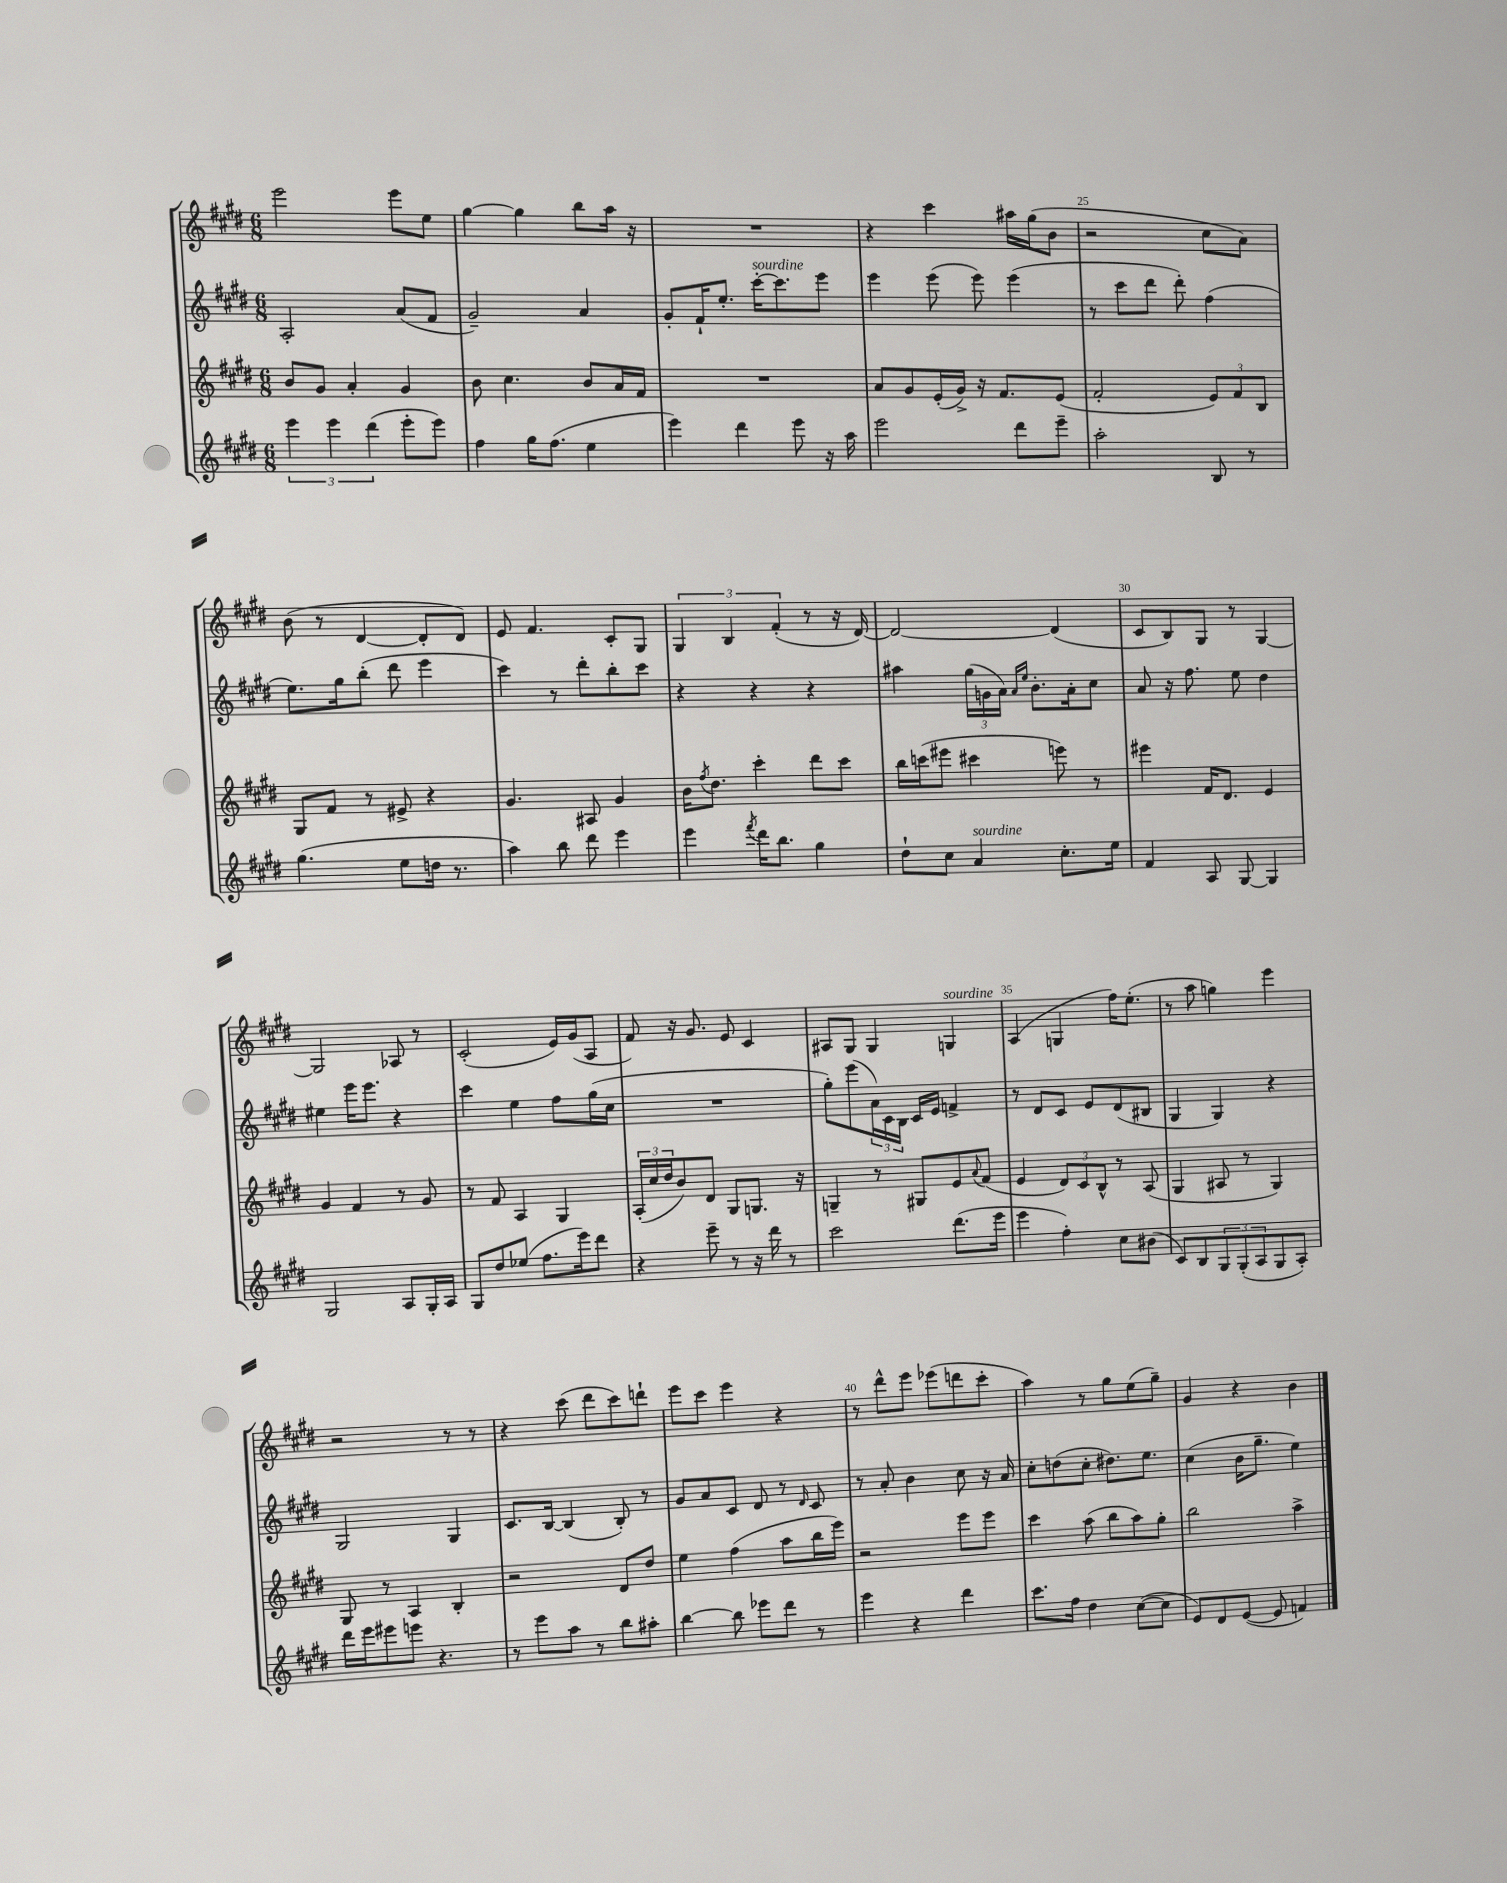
<<
\new StaffGroup <<
\new Staff = "s0" {
    \clef treble \key e \major \numericTimeSignature \time 6/8
    e'''2 e'''8 e''8 |
    gis''4~ gis''4 b''8 a''16 r16 |
    R2. |
    r4 cis'''4 ais''16 gis''16( b'8 |
    r2 cis''8 a'8) |
    b'8( r8 dis'4~ dis'8-. dis'8) |
    e'8 fis'4. cis'8-. gis8 |
    \tuplet 3/2 { gis4 b4 fis'4-.( } r8 r16 dis'16~) |
    dis'2~ dis'4( |
    cis'8 b8) gis8 r8 gis4~ |
    gis2 aes8 r8 |
    cis'2-.( e'16) gis'16( a8 |
    fis'8) r16 gis'8. e'8 cis'4 |
    ais8 gis8 gis4 g4^\markup { \italic "sourdine" } |
    a4( g4 fis''16) e''8.-.( |
    r8 a''8 g''4) e'''4 |
    r2 r8 r8 |
    r4 cis'''8( dis'''8 cis'''8) d'''8-! |
    e'''8 cis'''8 e'''4 r4 |
    r8 dis'''8-^ e'''8 ees'''8( d'''8 cis'''8-. |
    a''4) r8 gis''8 e''8( gis''8--) |
    gis'4 r4 b'4 \bar "|." |
}
\new Staff = "s1" {
    \clef treble \key e \major \numericTimeSignature \time 6/8
    a2-. a'8( fis'8 |
    gis'2--) a'4 |
    gis'8-. fis'16-! e''8.-. cis'''16~-.^\markup { \italic "sourdine" } cis'''8. e'''8 |
    e'''4 e'''8( e'''8) e'''4( |
    r8 cis'''8 dis'''8 dis'''8-.) fis''4( |
    e''8.) gis''16 b''8-.( dis'''8 e'''4 |
    cis'''4) r8 dis'''8-. b''8-. cis'''8 |
    r4 r4 r4 |
    ais''4 \tuplet 3/2 { gis''16( g'16 a'16) } \grace { a'16 e''16 } b'8.-. a'16-. cis''8 |
    a'8 r16 fis''8. e''8 dis''4 |
    eis''4 e'''16 e'''8. r4 |
    cis'''4 e''4 fis''8 gis''16( cis''16 |
    R2. |
    gis''8-.) e'''8( \tuplet 3/2 { a'16) cis'16 b16 } cis'16 e'16 f'4-> |
    r8 dis'8 cis'8 e'8 dis'8( bis8 |
    gis4 gis4) r4 |
    gis2 gis4 |
    cis'8. b16~ b4( b8-.) r8 |
    gis'8 a'8 cis'8 dis'8 r8 \grace { dis'16 } cis'8 |
    r8 a'8-. b'4 cis''8 r16 a'16 |
    cis''8-. d''8( cis''8-. dis''8.) e''8. |
    cis''4( b'16 gis''8.-- e''4) \bar "|." |
}
\new Staff = "s2" {
    \clef treble \key e \major \numericTimeSignature \time 6/8
    b'8 gis'8 a'4-. gis'4 |
    b'8 cis''4. b'8 a'16 fis'16 |
    R2. |
    a'8 gis'8 e'16-.( gis'16->) r16 fis'8. e'8( |
    fis'2-. \tuplet 3/2 { e'8) fis'8 b8 } |
    gis8 fis'8 r8 eis'8-> r4 |
    gis'4. ais8 gis'4 |
    b'16 \acciaccatura { fis''8 } dis''8. cis'''4-. dis'''8 cis'''8 |
    b''16 c'''16( eis'''8 cis'''4 e'''8) r8 |
    eis'''4 fis'16 dis'8. e'4 |
    gis'4 fis'4 r8 gis'8 |
    r8 fis'8 a4 gis4 |
    \tuplet 3/2 { a16-.( cis''16 dis''16 } b'8) dis'8 gis8 g8. r16 |
    g4-- r8 gis8 e'8 \appoggiatura { a'8 } fis'8( |
    e'4 \tuplet 3/2 { dis'8) cis'8 b8-^ } r8 a8( |
    gis4 ais8 r8 gis4) |
    gis8 r8 a4 b4-. |
    r2 dis'8 dis''8 |
    e''4 fis''4( a''8 b''16 e'''16) |
    r2 e'''8 e'''8 |
    cis'''4 a''8( b''8 a''8) gis''8-. |
    b''2 a''4-> \bar "|." |
}
\new Staff = "s3" {
    \clef treble \key e \major \numericTimeSignature \time 6/8
    \tuplet 3/2 { e'''4 e'''4 dis'''4( } e'''8-. e'''8) |
    fis''4 gis''16 fis''8.( e''4 |
    e'''4) dis'''4 e'''8 r16 a''16 |
    e'''2 dis'''8 e'''8-- |
    a''2-. b8 r8 |
    gis''4.( e''8 d''16 r8. |
    a''4) b''8 dis'''8 e'''4 |
    e'''4 \acciaccatura { fis'''8 } dis'''16 b''8. gis''4 |
    dis''8-! cis''8 a'4^\markup { \italic "sourdine" } cis''8.-. e''16 |
    fis'4 a8 gis8~ gis4 |
    gis2 a8 gis16-. a16 |
    gis8 dis''8 ees''8( fis''8. e'''16) dis'''8 |
    r4 e'''8-- r8 r16 dis'''16 r8 |
    cis'''2 dis'''8.( e'''16 |
    e'''4 fis''4-.) cis''8 bis'8( |
    cis'8) b8 \tuplet 3/2 { gis8 gis8-.( a8 } gis8 a8-.) |
    dis'''16 e'''16 eis'''8 e'''8 r4. |
    r8 e'''8 a''8 r8 b''8 ais''8-. |
    b''4~ b''8 ees'''8 dis'''8 r8 |
    e'''4 r4 dis'''4 |
    cis'''8. fis''16 dis''4 cis''8~( cis''8 |
    e'8) dis'8 e'8~( e'8 f'4) \bar "|." |
}
>>
>>
\layout { \context { \Score currentBarNumber = #21 \override BarNumber.break-visibility = ##(#f #t #t) barNumberVisibility = #(every-nth-bar-number-visible 5) } }
